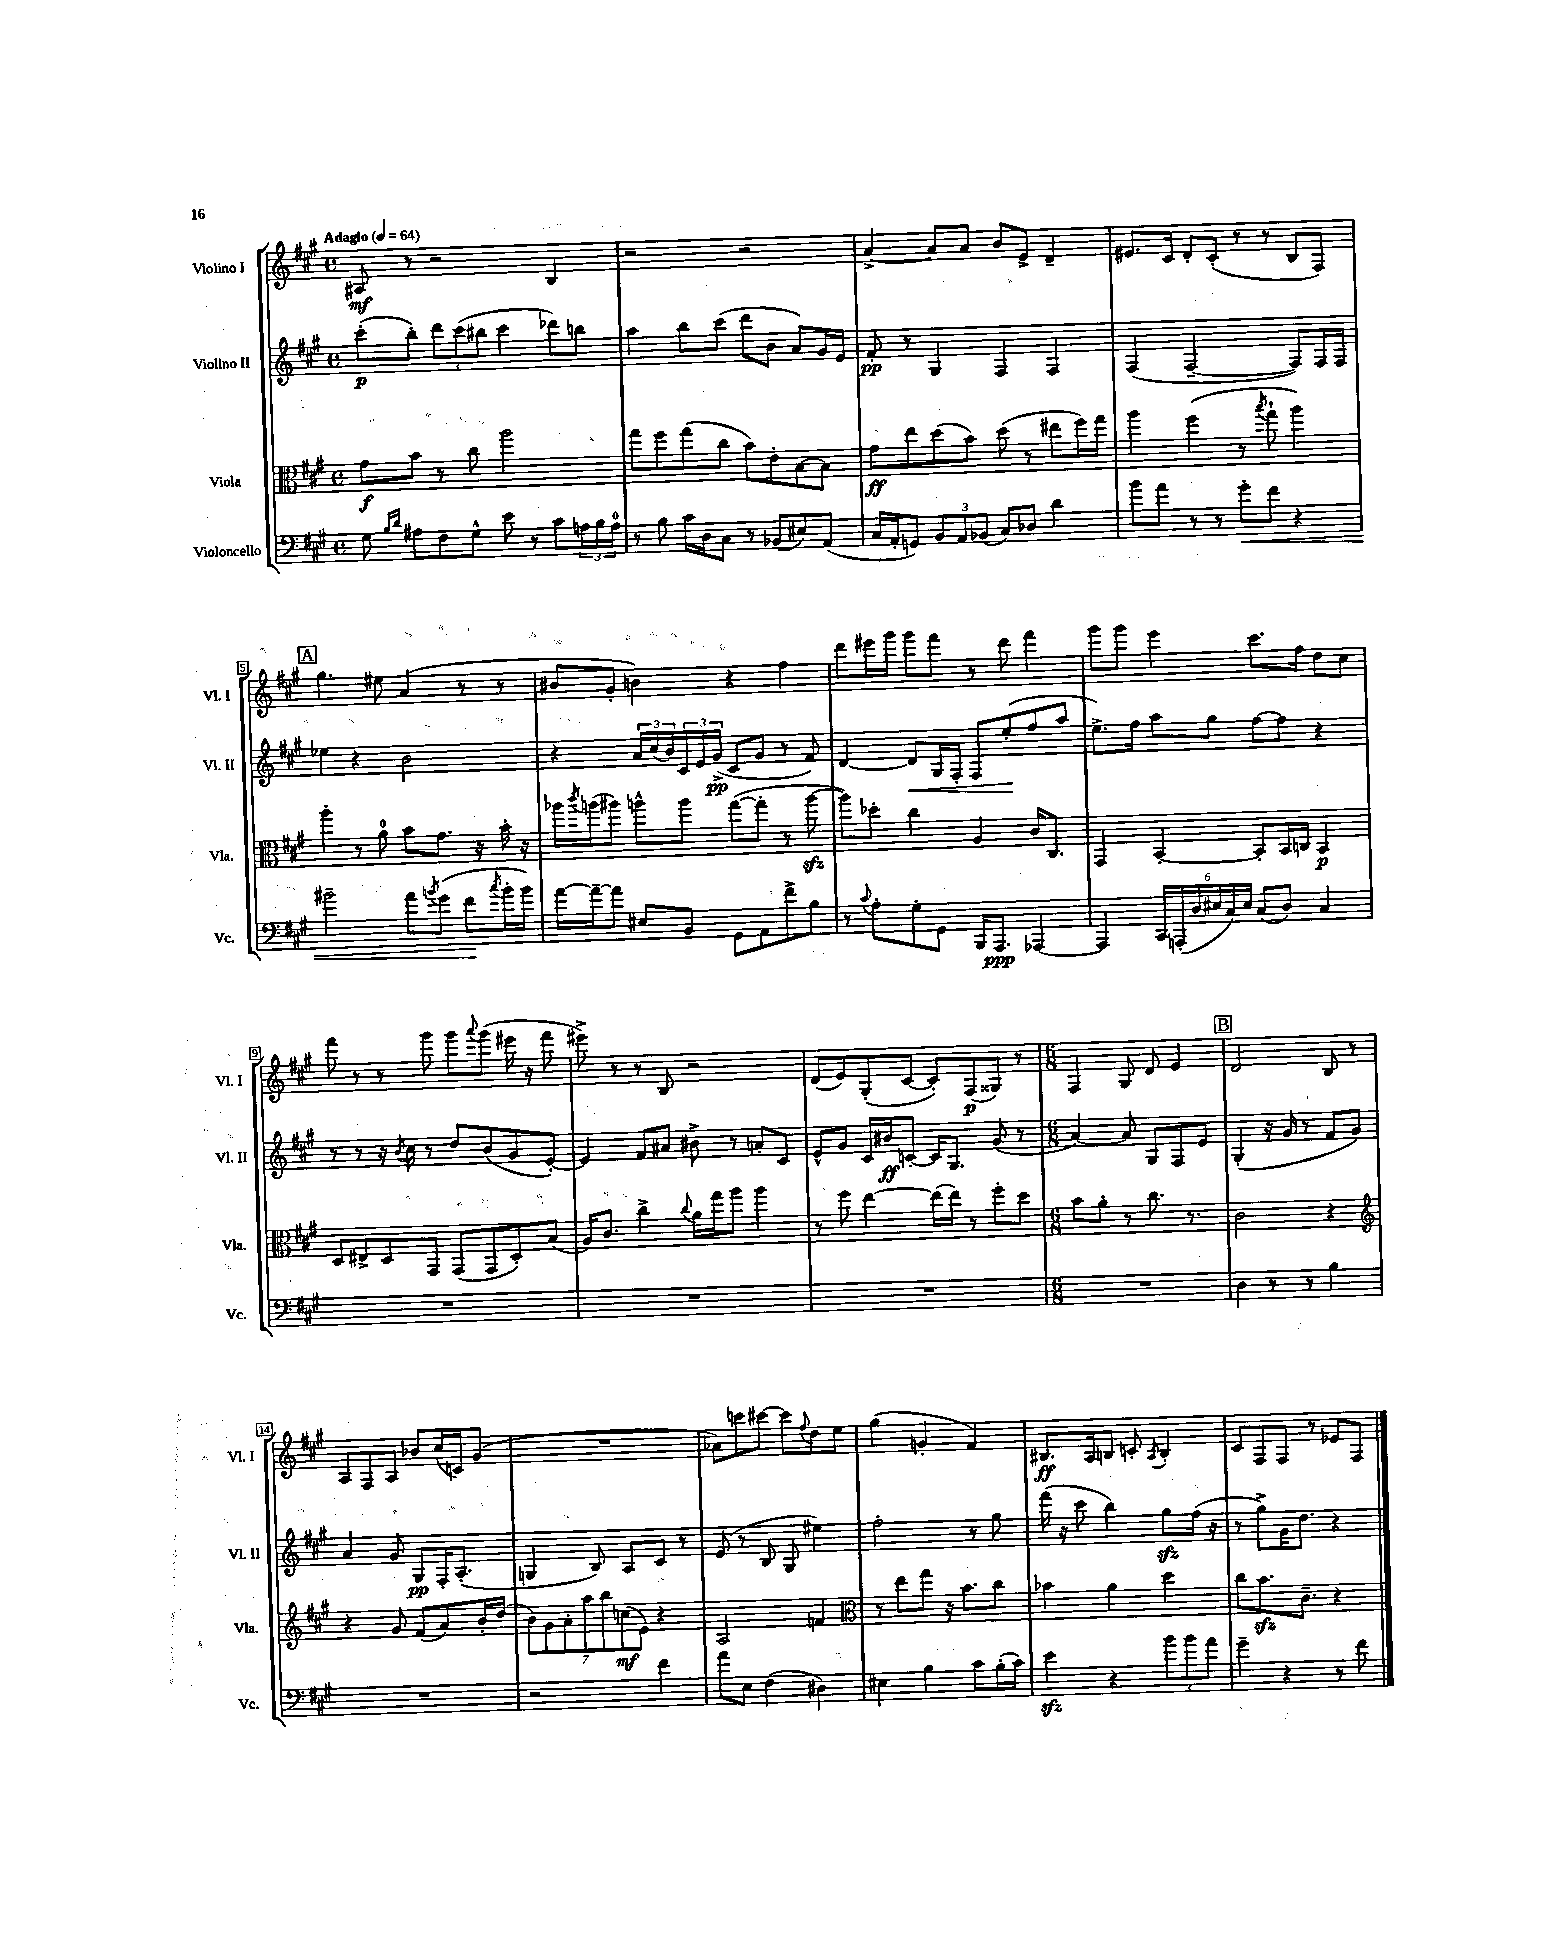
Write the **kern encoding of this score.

**kern	**dynam	**kern	**dynam	**kern	**dynam	**kern	**dynam
*part4	*part4	*part3	*part3	*part2	*part2	*part1	*part1
*staff4	*staff4	*staff3	*staff3	*staff2	*staff2	*staff1	*staff1
*I"Violoncello	*	*I"Viola	*	*I"Violino II	*	*I"Violino I	*
*I'Vc.	*	*I'Vla.	*	*I'Vl. II	*	*I'Vl. I	*
*clefF4	*	*clefC3	*	*clefG2	*	*clefG2	*
*k[f#c#g#]	*	*k[f#c#g#]	*	*k[f#c#g#]	*	*k[f#c#g#]	*
*M4/4	*	*M4/4	*	*M4/4	*	*M4/4	*
*met(c)	*	*met(c)	*	*met(c)	*	*met(c)	*
*MM64	*	*MM64	*	*MM64	*	*MM64	*
=1	=1	=1	=1	=1	=1	=1	=1
!	!	!	!	!	!	!LO:TX:a:B:t=Adagio	!
8G#\	.	8g#\L	f	(8ccc#'\L	p	8A#X/	mf
16qqB/LL	.	.	.	.	.	.	.
16qqd/JJ	.	.	.	.	.	.	.
8A#X\L	.	8b\J	.	8bb'\J)	.	8r	.
8F#\	.	8r	.	12ddd\L	.	2r	.
.	.	.	.	(12ccc#\	.	.	.
8G#^^\J	.	8cc#\	.	.	.	.	.
.	.	.	.	12bb#X\J	.	.	.
8e\	.	2aa\	.	4ccc#\	.	.	.
8r	.	.	.	.	.	.	.
8c#\L	.	.	.	8ddd-X\L)	.	4B/	.
24An\L	.	.	.	8bbn\J	.	.	.
24B\	.	.	.	.	.	.	.
24A\JJ	.	.	.	.	.	.	.
=2	=2	=2	=2	=2	=2	=2	=2
8r	.	8gg#\L	.	4aa\	.	2r	.
8B\	.	8ff#\	.	.	.	.	.
16c#\LL	.	(8gg#\	.	8bb\L	.	.	.
16D\J	.	.	.	.	.	.	.
8C#\J	.	8cc#\J	.	(8ccc#\J	.	.	.
8r	.	8b\L)	.	8ddd\L	.	2r	.
(8BB-X/L	.	8e'\	.	8b\J	.	.	.
8E#X/)	.	[8B\	.	8a/L)	.	.	.
(8AA/J	.	8B\J]	.	16g#/L	.	.	.
.	.	.	.	16e/JJ	.	.	.
=3	=3	=3	=3	=3	=3	=3	=3
16C#/LL	.	8g#\L	ff	8f#'/	pp	[4a^/	.
16AA'/J	.	.	.	.	.	.	.
8GGn/J)	.	8ee\	.	8r	.	.	.
12BB/L	.	(8dd\	.	4G#/	.	8a/L]	.
12AA/	.	.	.	.	.	.	.
.	.	8b\J)	.	.	.	8a/J	.
(12BB-X/J	.	.	.	.	.	.	.
8C#/L)	.	(8dd\	.	4F#/	.	8b/L	.
8D-X/J	.	8r	.	.	.	8e^/J	.
4d\	.	8ee#X\L	.	4F#/	.	4d~/	.
.	.	16ff#\L)	.	.	.	.	.
.	.	16gg#\JJ	.	.	.	.	.
=4	=4	=4	=4	=4	=4	=4	=4
8b\L	.	4aa\	.	(4F#/	.	8.e#X/L	.
8a\J	.	.	.	.	.	.	.
.	.	.	.	.	.	16c#/Jk	.
8r	.	(4ff#\	.	[2F#~/	.	8d'/L	.
8r	.	.	.	.	.	(8c#'/J	.
!	!LO:HP:b	!	!	!	!	!	!
8g#'\L	<	8r	.	.	.	8r	.
.	.	8qbb/	.	.	.	.	.
8f#\J	.	8gg#`\	.	.	.	8r	.
4r	.	4aa\)	.	8F#/L])	.	8B/L	.
.	.	.	.	16F#/L	.	8F#/J)	.
.	.	.	.	16F#/JJ	.	.	.
!!LO:LB:g=z
!!LO:REH:place=s1:t=A
=5	=5	=5	=5	=5	=5	=5	=5
2b#X~\	.	4aa'\	.	4ee-X\	.	4.gg#\	.
.	.	8r	.	4r	.	.	.
.	.	8a\	.	.	.	8ee#X\	.
8a\L	.	8b\L	.	2b\	.	(4a/	.
8qbn/	.	.	.	.	.	.	.
(8g#\J	.	8.g#\J	.	.	.	.	.
8f#\L	.	.	.	.	.	8r	.
.	.	16r	.	.	.	.	.
8qcc#/	.	.	.	.	.	.	.
16b'\L	[	16b'\	.	.	.	8r	.
16b\JJ)	.	16r	.	.	.	.	.
=6	=6	=6	=6	=6	=6	=6	=6
[16a\LL	.	16aa-X\LL	.	4r	.	8b#X/L	.
.	.	8qccc#/	.	.	.	.	.
16a~\J_	.	(16aan\J	.	.	.	.	.
8a\J]	.	8aa#X\J)	.	.	.	8g#'/J	.
8E#X/L	.	8aan^^\L	.	24a/LL	.	4bn\)	.
.	.	.	.	(24cc#/	.	.	.
.	.	.	.	24b/)	.	.	.
8BB/J	.	8aa\J	.	24c#/	.	.	.
.	.	.	.	24e/	.	.	.
.	.	.	.	(24g#^/JJ	pp	.	.
8GG#\L	.	([8gg#\L	.	8c#/L	.	4r	.
8AA\	.	8gg#'\J]	.	8g#/J	.	.	.
8f#^\	.	8r	.	8r	.	4ff#\	.
8B\J	.	[8aazz\	.	8f#/)	.	.	.
=7	=7	=7	=7	=7	=7	=7	=7
8r	.	8aa\L])	.	[4d/	.	8ddd\L	.
8qqc#/	.	.	.	.	.	.	.
8A'\L	.	8dd-X'\J	.	.	.	16eee#X\L	.
.	.	.	.	.	.	16ggg#\JJ	.
!	!	!	!	!	!LO:HP:b	!	!
8G#'\	.	4cc#\	.	8d/L]	<	8ggg#\L	.
8GG#\J	.	.	.	16G#/L	.	8fff#\J	.
.	.	.	.	16F#'/JJ	.	.	.
16BBB/KL	.	4A/	.	8F#/L	.	8r	.
8.AAA/J	ppp	.	.	.	.	.	.
.	.	.	.	(8ee'/	.	8ddd\	.
[4AAA-X/	.	16c#/KL	.	8ff#/	[	4fff#\	.
.	.	8.C#/J	.	.	.	.	.
.	.	.	.	8aa/J	.	.	.
=8	=8	=8	=8	=8	=8	=8	=8
4AAA-/]	.	4GG#/	.	8.ee^\L)	.	8ggg#\L	.
.	.	.	.	.	.	8ggg#\J	.
.	.	.	.	16ff#\Jk	.	.	.
24CC#/LL	.	[4BB'/	.	8aa\L	.	4eee\	.
(24AAAn'/	.	.	.	.	.	.	.
24D/	.	.	.	.	.	.	.
24E#X/	.	.	.	8gg#\J	.	.	.
24C#/)	.	.	.	.	.	.	.
24E#/JJ	.	.	.	.	.	.	.
(8C#/L	.	8BB'/L]	.	[8ff#\L	.	8.ccc#\L	.
8D/J)	.	16BB/L	.	8ff#\J]	.	.	.
.	.	16Cn/JJ	.	.	.	16ff#\Jk	.
4C#/	.	4BB/	p	4r	.	8dd\L	.
.	.	.	.	.	.	8cc#\J	.
!!LO:LB:g=z
=9	=9	=9	=9	=9	=9	=9	=9
1r	.	8D/L	.	8r	.	8fff#\	.
.	.	8E#X^/	.	8r	.	8r	.
.	.	8D/	.	16r	.	8r	.
.	.	.	.	8qb/	.	.	.
.	.	.	.	16cc#\	.	.	.
.	.	8GG#/J	.	8r	.	8ggg#\	.
.	.	(8GG#/L	.	8dd/L	.	8ggg#\L	.
.	.	.	.	.	.	8qqaaa/	.
.	.	8GG#/	.	(8b/	.	(8ggg#\J	.
.	.	8D'/)	.	8g#/	.	16eee#X\	.
.	.	.	.	.	.	16r	.
.	.	(8B/J	.	[8e'/J)	.	8fff#\	.
=10	=10	=10	=10	=10	=10	=10	=10
1r	.	16A/KL)	.	4e/]	.	8eee#X^\)	.
.	.	8.c#/J	.	.	.	.	.
.	.	.	.	.	.	8r	.
.	.	4cc#^\	.	8f#/L	.	8r	.
.	.	.	.	8a#X/J	.	8B/	.
.	.	8qqcc#/	.	.	.	.	.
.	.	16a\LL	.	8b#X^\	.	2r	.
.	.	16gg#\J	.	.	.	.	.
.	.	8aa\J	.	8r	.	.	.
.	.	4aa\	.	8an'/L	.	.	.
.	.	.	.	8c#/J	.	.	.
=11	=11	=11	=11	=11	=11	=11	=11
1r	.	8r	.	8e^^/L	.	(8d/L	.
.	.	8ff#\	.	8g#/J	.	8e/)	.
.	.	[4ee\	.	16c#/LL	.	(8G#'/	.
.	.	.	.	16b#X/J	ff	.	.
.	.	.	.	[8cn'/J	.	[8c#/J	.
.	.	(16ee\LL]	.	16c/KL]	.	8c#'/L])	.
.	.	16ee\JJ)	.	8.G#/J	.	.	.
.	.	8r	.	.	.	(8F#/	p
.	.	8ff#'\L	.	(8g#/	.	8G##X/J)	.
.	.	8dd\J	.	8r	.	8r	.
=12	=12	=12	=12	=12	=12	=12	=12
*M6/8	*	*M6/8	*	*M6/8	*	*M6/8	*
2.r	.	8b\L	.	[4a/)	.	4F#/	.
.	.	8a'\J	.	.	.	.	.
.	.	8r	.	8a/]	.	8G#/	.
.	.	8.cc#\	.	8G#/L	.	8d/	.
.	.	.	.	8F#/	.	4e/	.
.	.	8.r	.	.	.	.	.
.	.	.	.	8e/J	.	.	.
!!LO:REH:place=s1:t=B
=13	=13	=13	=13	=13	=13	=13	=13
4D\	.	2c#\	.	(4G#'/	.	2d/	.
8r	.	.	.	16r	.	.	.
.	.	.	.	16g#/	.	.	.
8r	.	.	.	8r	.	.	.
4B\	.	4r	.	8f#/L	.	8B/	.
.	.	.	.	8g#/J)	.	8r	.
!!LO:LB:g=z
=14	=14	=14	=14	=14	=14	=14	=14
*	*	*clefG2	*	*	*	*	*
2.r	.	4r	.	4a/	.	8A/L	.
.	.	.	.	.	.	8F#/	.
.	.	8g#/	.	8g#/	.	8A/J	.
.	.	(8f#/L	.	8G#/L	pp	8b-X/L	.
.	.	8a/)	.	16F#'/K	.	(16cc#/L	.
.	.	.	.	(8.A'/J	.	16cn/J)	.
.	.	16b'/L	.	.	.	(8g#/J	.
.	.	(16dd/JJ	.	.	.	.	.
=15	=15	=15	=15	=15	=15	=15	=15
2r	.	14b\L)	.	4Gn/	.	2.r	.
.	.	14g#\	.	.	.	.	.
.	.	14a'\	.	.	.	.	.
.	.	14aa\	.	.	.	.	.
.	.	.	.	8B/)	.	.	.
.	.	14bb\	.	.	.	.	.
.	.	(14ccn\	mf	.	.	.	.
.	.	.	.	8A/L	.	.	.
.	.	14e\J)	.	.	.	.	.
4f#\	.	4r	.	8c#/J	.	.	.
.	.	.	.	8r	.	.	.
=16	=16	=16	=16	=16	=16	=16	=16
8a\L	.	2A/	.	(8e/	.	8a-X\L)	.
8E\J	.	.	.	8r	.	8cccn\	.
(4F#\	.	.	.	8B/	.	[8ccc#X\J	.
.	.	.	.	8G#/	.	8ccc#\L]	.
.	.	.	.	.	.	8qqff#/	.
4D#X\)	.	4fn/	.	4ee#X\)	.	8dd\	.
.	.	.	.	.	.	8ee\J	.
=17	=17	=17	=17	=17	=17	=17	=17
*	*	*clefC3	*	*	*	*	*
4E#X\	.	8r	.	2ff#'\	.	(4gg#\	.
.	.	8ee\L	.	.	.	.	.
4B\	.	8gg#\J	.	.	.	4gn'/	.
.	.	16r	.	.	.	.	.
.	.	8.b\L	.	.	.	.	.
8c#\L	.	.	.	8r	.	4f#/)	.
(16B'\L	.	8cc#\J	.	8gg#\	.	.	.
16c#\JJ)	.	.	.	.	.	.	.
=18	=18	=18	=18	=18	=18	=18	=18
4ezz\	.	4b-X\	.	(16fff#\	.	8.B#X/L	ff
.	.	.	.	16r	.	.	.
.	.	.	.	8ccc#\	.	.	.
.	.	.	.	.	.	16A/k	.
4r	.	4a\	.	4bb\)	.	8Bn/J	.
.	.	.	.	.	.	8cn'/	.
.	.	.	.	.	.	8qA/	.
12b\L	.	4dd\	.	8gg#zz\L	.	4B'/	.
12b\	.	.	.	.	.	.	.
.	.	.	.	(16ff#\Jk	.	.	.
12a\J	.	.	.	.	.	.	.
.	.	.	.	16r	.	.	.
=19	=19	=19	=19	=19	=19	=19	=19
4g#~\	.	8cc#\L	.	8r	.	8c#/L	.
.	.	8.bzz\	.	8gg#^\L)	.	8F#/	.
4r	.	.	.	16g#\K	.	8F#/J	.
.	.	8.c#~\J	.	8.dd\J	.	.	.
.	.	.	.	.	.	8r	.
8r	.	4r	.	4r	.	8e-X/L	.
8f#\	.	.	.	.	.	8F#/J	.
==	==	==	==	==	==	==	==
*-	*-	*-	*-	*-	*-	*-	*-
